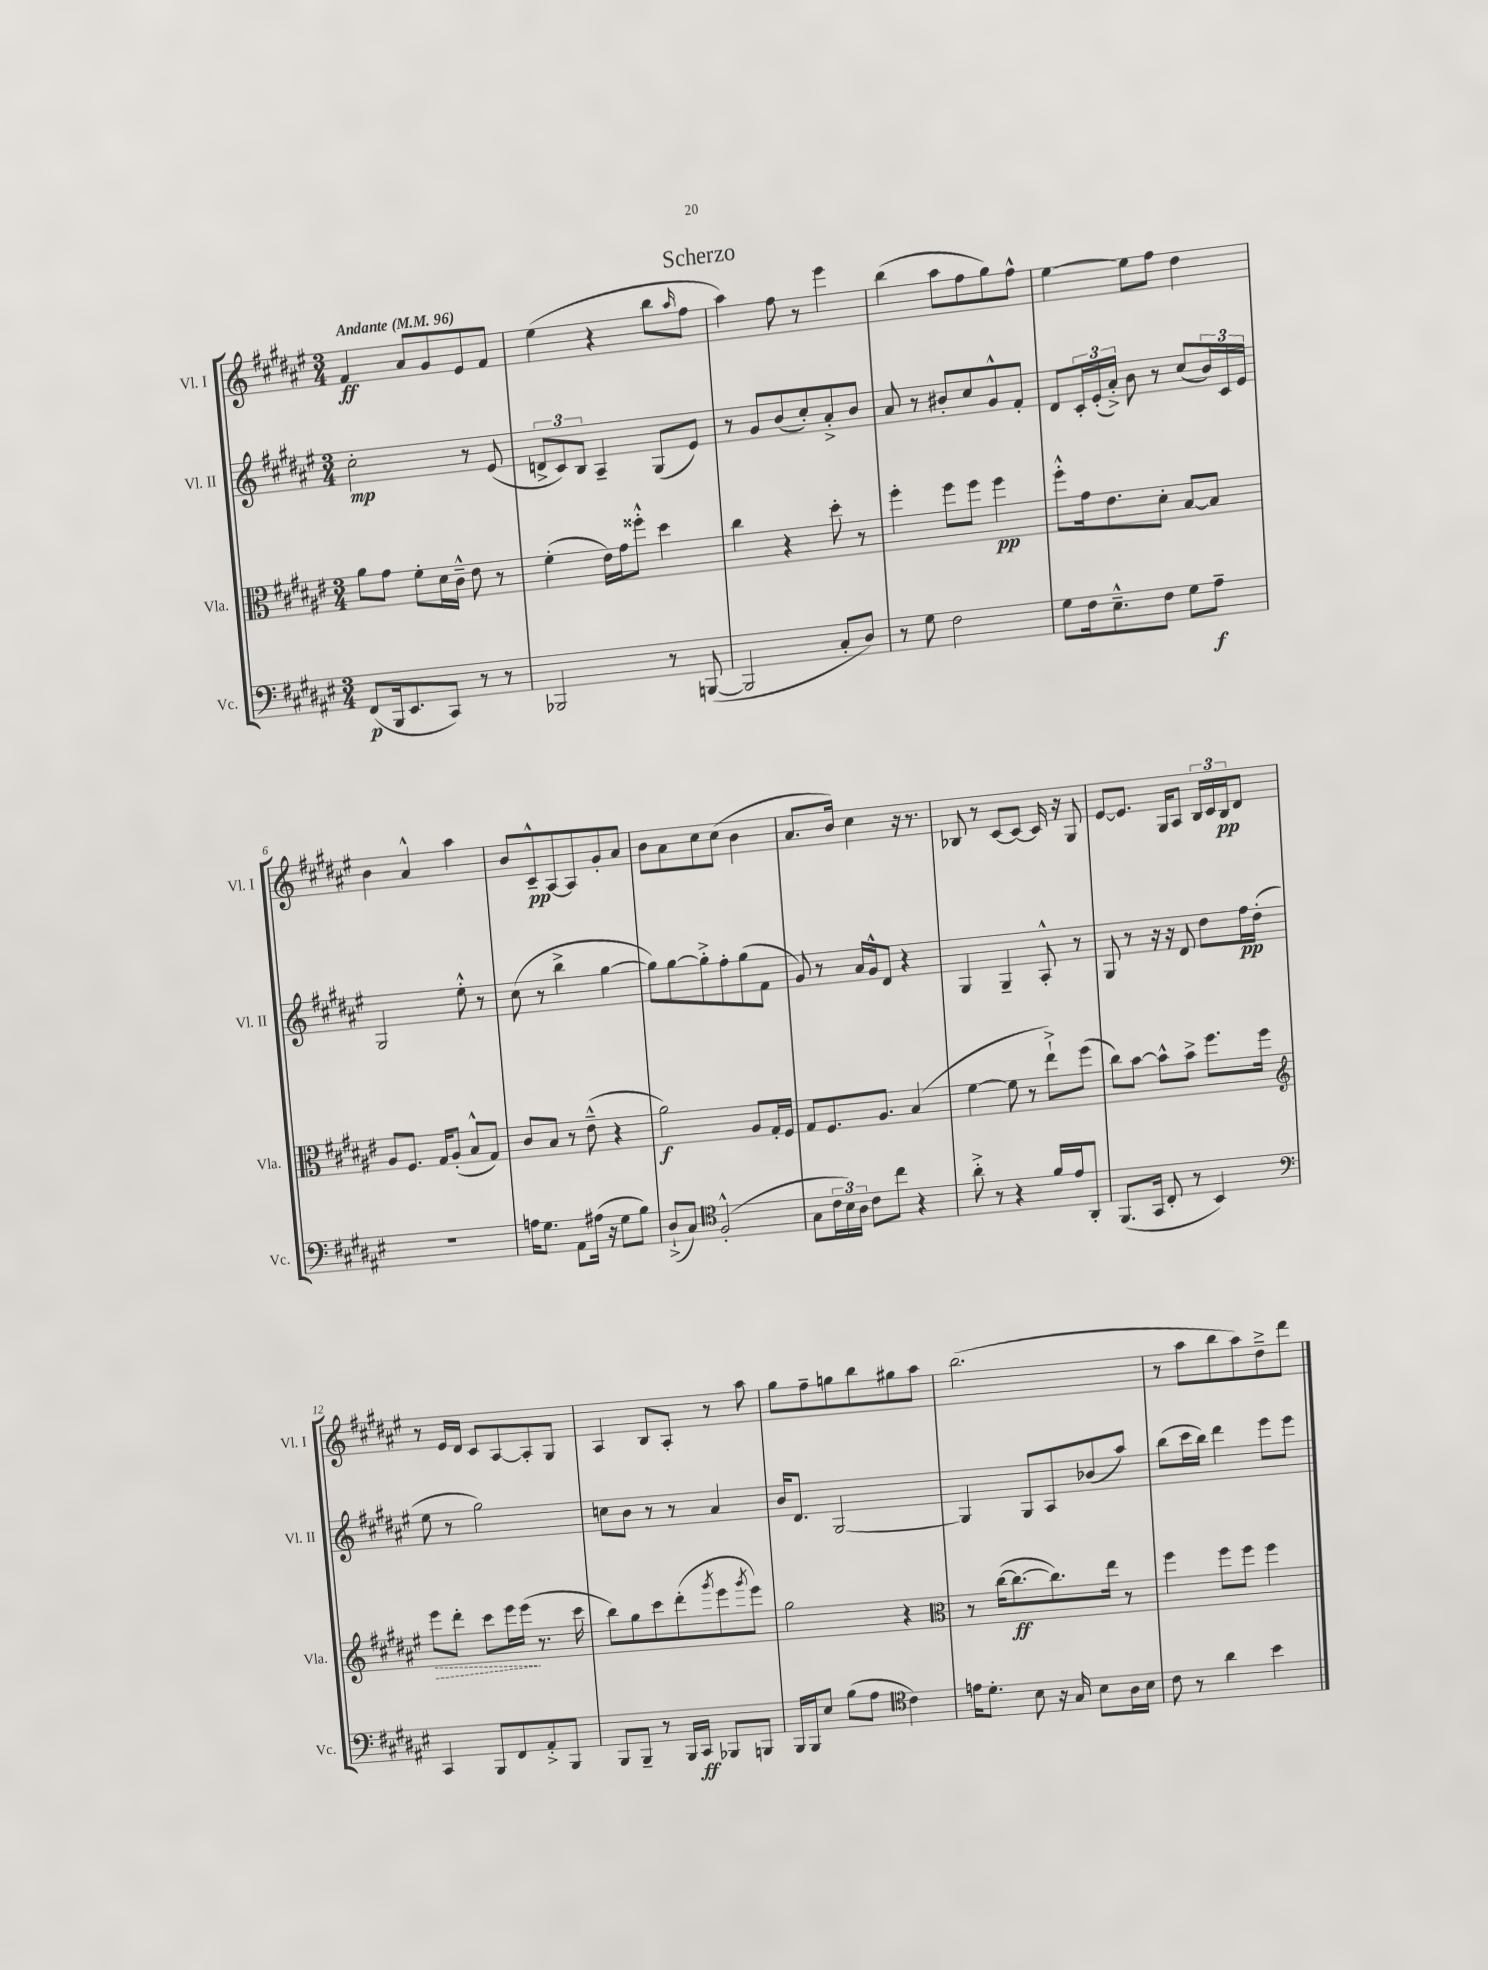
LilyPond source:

\header { title = "Scherzo" }
<<
\new StaffGroup <<
\new Staff = "s0" \with { instrumentName = "Vl. I" shortInstrumentName = "Vl. I" } {
    \clef treble \key fis \major \numericTimeSignature \time 3/4 \tempo "Andante" 4 = 96
    fis'4\ff ais'8 gis'8 eis'8 fis'8 |
    eis''4( r4 b''8 \grace { ais''16 } fis''8 |
    ais''4) fis''8 r8 eis'''4 |
    b''4( ais''8 fis''8 gis''8) fis''8-^ |
    eis''4~ eis''8 fis''8 dis''4 |
    b'4 ais'4-^ ais''4 |
    b'8 cis'8---^\pp ais8~ ais8 gis'8-. ais'8 |
    b'8 ais'8 cis''8 cis''8( b'4 |
    ais'8. b'16) cis''4 r16 r8. |
    bes8 r8 cis'8~ cis'8~ cis'16 r16 gis8 |
    eis'8~ eis'8. gis16 ais8 \tuplet 3/2 { b16 cis'16 b16\pp } dis'8 |
    r8 eis'16 dis'16 cis'8 ais8~ ais8-. gis8 |
    ais4 b8 ais8-. r8 ais''8 |
    gis''8 fis''8-- g''8 b''8 gis''8 ais''8 |
    b''2.( |
    r8 ais''8 b''8 ais''8) dis''8---> dis'''8 \bar "|." |
}
\new Staff = "s1" \with { instrumentName = "Vl. II" shortInstrumentName = "Vl. II" } {
    \clef treble \key fis \major \numericTimeSignature \time 3/4
    cis''2-.\mp r8 eis'8( |
    \tuplet 3/2 { d'8-> cis'8) b8 } ais4-- gis8( eis'8) |
    r8 gis'8 b'8( cis''8-.) ais'8-.-> b'8 |
    ais'8 r8 bis'8-. cis''8 gis'8-^ fis'8-. |
    dis'8 \tuplet 3/2 { cis'16-. eis'16-.( ais'16-.->) } b'8 r8 cis''8( \tuplet 3/2 { b'16) cis'16 eis'16 } |
    gis2 eis''8-.-^ r8 |
    cis''8( r8 b''4-> gis''4~ |
    gis''8) gis''8~ gis''8-.-> fis''8-. gis''8( fis'8 |
    gis'8) r8 ais'16 gis'16-^ dis'8 r4 |
    gis4 gis4-- ais8-.-^ r8 |
    gis8 r8 r16 r16 dis'8 dis''8 fis''16\pp dis''16-.( |
    eis''8 r8 gis''2) |
    c''8 b'8 r8 r8 ais'4 |
    b'16 dis'8. gis2~ |
    gis4 gis8 ais8 bes'8( ais''8) |
    b''8( cis'''16 b''16) dis'''4 eis'''8 eis'''8 \bar "|." |
}
\new Staff = "s2" \with { instrumentName = "Vla." shortInstrumentName = "Vla." } {
    \clef alto \key fis \major \numericTimeSignature \time 3/4
    ais'8 gis'8 fis'8-. dis'16 cis'16---^ eis'8 r8 |
    fis'4-.( eis'16) gis'16 fisis''8-.-^ dis''4 |
    cis''4 r4 dis''8-. r8 |
    fis''4-. fis''8 fis''8 fis''4\pp |
    fis''8-.-^ gis'16 eis'8. dis'8-. b8~ b8 |
    ais8 fis8. gis16 ais8-.( b8-^ gis8) |
    cis'8 b8 r8 eis'8---^( r4 |
    ais'2\f) ais8 gis16-. fis16 |
    gis8 fis8. ais8. b4( |
    fis'4~ fis'8 r8 eis''8-!->) fis''8( |
    cis''8) b'8~ b'8-^ b'8-> fis''8. fis''16 |
    \clef treble \once \override Hairpin.style = #'dashed-line eis'''8\> dis'''8-. cis'''8 eis'''16 eis'''16\!( r8. cis'''16 |
    b''8) gis''8 cis'''8 dis'''8-.( \acciaccatura { gis'''8 } eis'''8 \acciaccatura { gis'''8 } eis'''8) |
    gis''2 r4 |
    \clef alto r8 cis''16~( cis''8.~\ff cis''8.) eis''16 r8 |
    fis''4 fis''8 fis''8 fis''4 \bar "|." |
}
\new Staff = "s3" \with { instrumentName = "Vc." shortInstrumentName = "Vc." } {
    \clef bass \key fis \major \numericTimeSignature \time 3/4
    fis,8\p( b,,16 eis,8. cis,8) r8 r8 |
    bes,,2 r8 b,,8~( |
    b,,2 cis8-. dis8) |
    r8 gis8 fis2 |
    gis8 fis16 eis8.---^ fis8 gis8 ais8--\f |
    R2. |
    a16 gis8. ais,8 ais16( r16 gis8 b8) |
    dis8-!->( cis8) \clef tenor fis2-.-^( |
    gis8 \tuplet 3/2 { cis'16 b16) ais16 } cis'8 cis''8 r4 |
    ais'8-.-> r8 r4 fis'16 eis'16 ais,8-. |
    fis,8.( gis,16 cis8-. r8 b,4) |
    \clef bass cis,4 b,,8 fis,8 ais,8-.-> b,,8 |
    b,,8 b,,8-- r8 b,,16 cis,16\ff bes,,8 b,,8 |
    b,,16 b,,16 eis8 b8( ais8 \clef tenor cis'4) |
    e'16 dis'8.-. b8 r16 gis16 b8 ais16 b16 |
    cis'8 r8 ais'4 b'4 \bar "|." |
}
>>
>>
